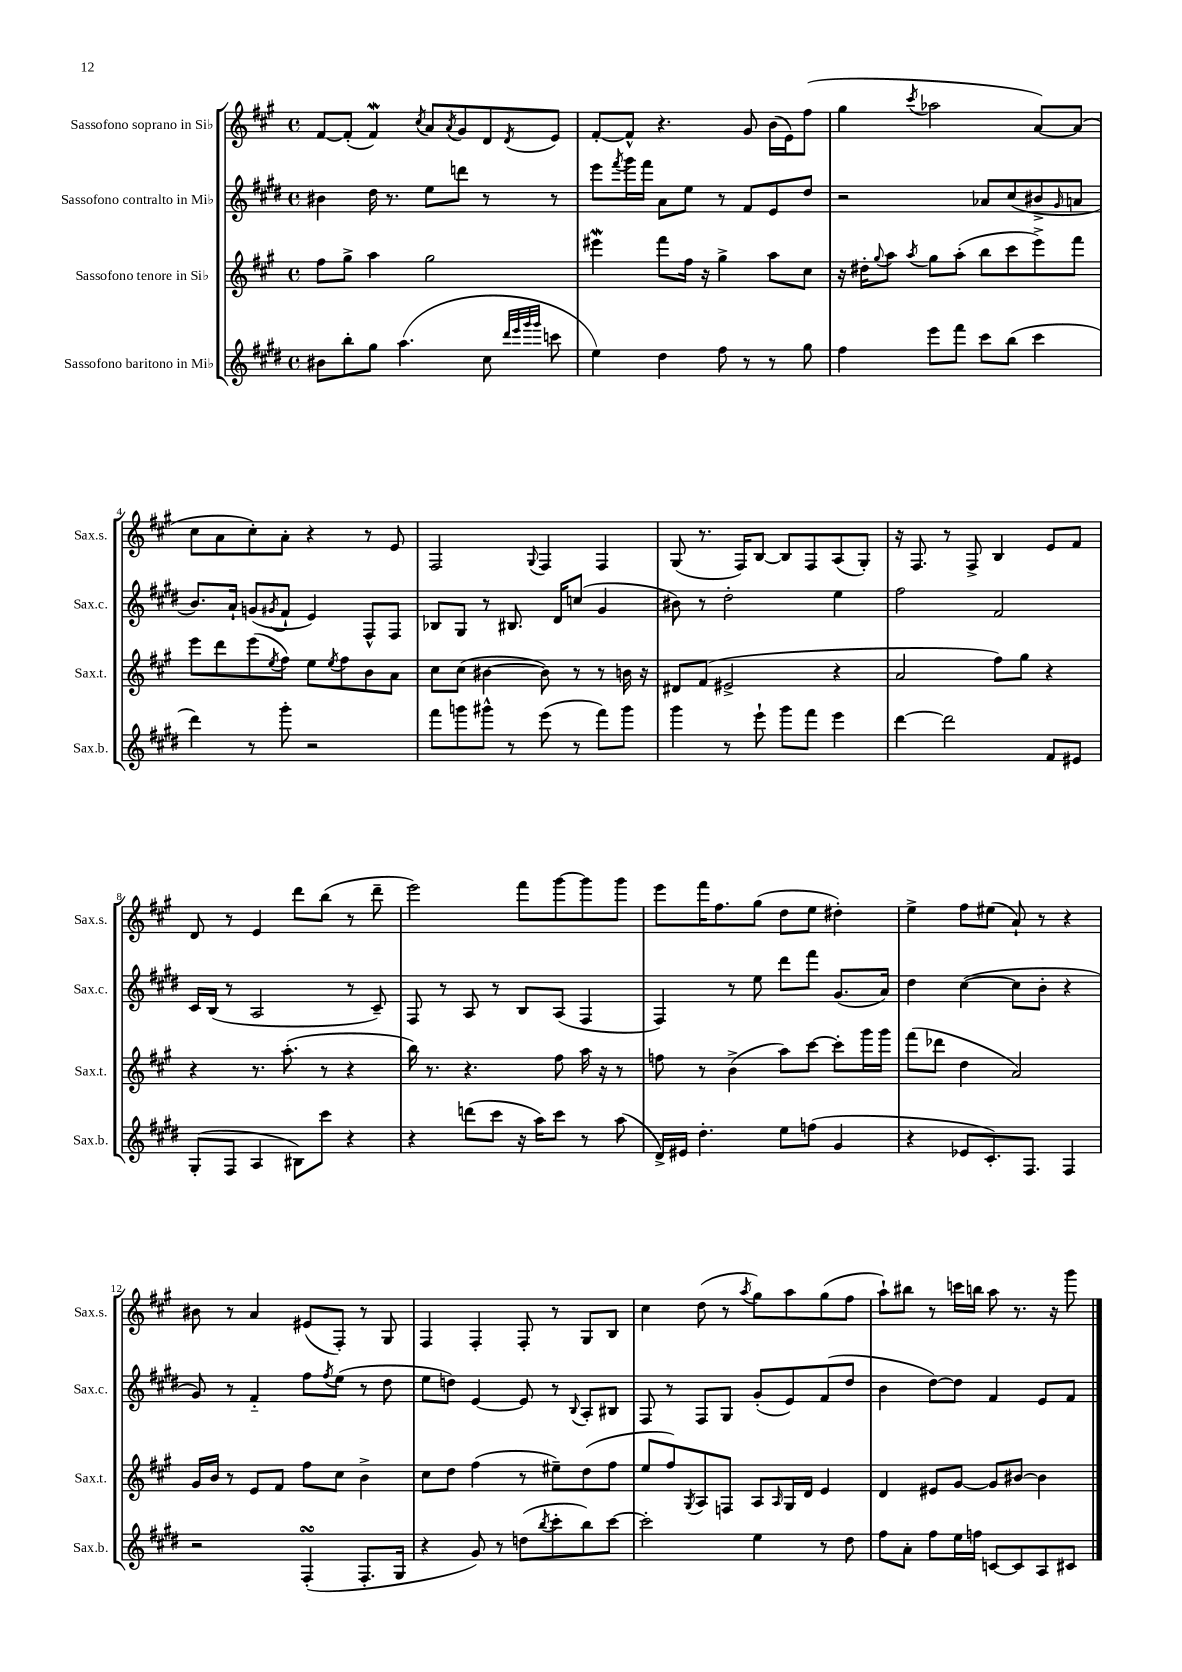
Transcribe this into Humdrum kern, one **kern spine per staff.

**kern	**kern	**kern	**kern
*staff4	*staff3	*staff2	*staff1
*clefG2	*clefG2	*clefG2	*clefG2
*k[f#c#g#d#]	*k[f#c#g#]	*k[f#c#g#d#]	*k[f#c#g#]
*M4/4	*M4/4	*M4/4	*M4/4
*met(c)	*met(c)	*met(c)	*met(c)
8b#	8ff#	4b#	[8f#
8bb'	8gg#^	.	(8f#']
8gg#	4aa	16dd#	4f#)
.	.	8.r	.
(4.aa	.	.	.
.	.	.	8qcc#
.	2gg#	8ee	8a
.	.	.	8qa
.	.	8ddd	8g#
8cc#	.	8r	8d
32qqddd#	.	.	.
32qqeee	.	.	.
32qqggg#	.	.	.
32qqggg#	.	.	8qd
8ccc	.	8r	8e
=	=	=	=
4ee)	4eee#	8eee	[8f#'
.	.	8qfff#	.
.	.	16ggg#	8f#^^]
.	.	16fff#	.
4dd#	8fff#	8a	4.r
.	16ff#	8ee	.
.	16r	.	.
8ff#	4gg#^	8r	.
8r	.	8f#	8g#
8r	8aa	8e	(16b
.	.	.	16e)
8gg#	8cc#	8dd#	(8ff#
=	=	=	=
4ff#	16r	2r	4gg#
.	16dd#'	.	.
.	8qqgg#	.	.
.	8aa	.	.
.	8qaa	.	8qccc#
8eee	8gg#	.	2aa-
8fff#	(8aa'	.	.
8ccc#	8bb	8a-	.
(8bb	8ccc#	(8cc#	.
4ccc#	8eee^)	8b#^	[8a)
.	.	16qqg#	.
.	8fff#	8a	(8a]
=	=	=	=
4ddd#)	8eee	8.b)	8cc#
.	8ddd	.	8a
.	.	16a`	.
8r	(8eee	(8g	8cc#')
.	8qee	8qg#	.
8ggg#'	8ff#)	8f#`	8a'
2r	8ee	4e)	4r
.	8qee	.	.
.	8ff#	.	.
.	8b	8F#^^	8r
.	8a	8F#	8e
=	=	=	=
8fff#	8cc#	8B-	2F#
8ggg	(8cc#	8G#	.
8ggg#^^	[4b#	8r	.
8r	.	8.B#	.
.	.	.	8qqG#
(8eee	8b#])	.	4F#
.	.	16d#	.
8r	8r	(8cc	.
8fff#)	8r	4g#	4F#
8ggg#	16b	.	.
.	16r	.	.
=	=	=	=
4ggg#	8d#	8b#)	(8G#
.	(8f#	8r	8.r
8r	2e#^	2dd#'	.
.	.	.	16F#)
8eee`	.	.	[8B
8ggg#	.	.	8B]
8fff#	.	.	8F#
4eee	4r	4ee	(8A
.	.	.	8G#')
=	=	=	=
[4ddd#	2a	2ff#	16r
.	.	.	8.F#
2ddd#]	.	.	8r
.	.	.	8F#^
.	8ff#)	2f#	4B
.	8gg#	.	.
8f#	4r	.	8e
8e#	.	.	8f#
=	=	=	=
(8G#'	4r	16c#	8d
.	.	(16B	.
8F#	.	8r	8r
4A	8.r	2A	4e
.	(8.aa'	.	.
8B#)	.	.	8ddd
8ccc#	8r	.	(8bb
4r	4r	8r	8r
.	.	8c#~)	8ddd~
=	=	=	=
4r	16bb)	8F#	2eee)
.	8.r	.	.
.	.	8r	.
(8ddd	4.r	8A	.
8ccc#	.	8r	.
16r	.	8B	8fff#
16aa)	.	.	.
8ccc#	8ff#	(8A	[8ggg#
8r	16aa	4F#	8ggg#]
.	16r	.	.
(8aa	8r	.	8ggg#
=	=	=	=
16d#^)	8ff	4F#)	8eee
16e#	.	.	.
4.dd#'	8r	.	16fff#
.	.	.	8.ff#
.	(4b^	8r	.
.	.	8ee	(8gg#
8ee	8aa)	8ddd#	8dd
(8ff	[8ccc#	8fff#	8ee
4g#	8ccc#']	(8.g#	4dd#')
.	16ggg#	.	.
.	16ggg#	16a)	.
=	=	=	=
4r	(8fff#	4dd#	4ee^
.	8ddd-	.	.
8e-	4dd	([4cc#	8ff#
8.c#')	.	.	(8ee#
.	2a)	8cc#]	8a`)
8.F#	.	.	.
.	.	8b'	8r
4F#	.	4r	4r
=	=	=	=
2r	16g#	8g#)	8b#
.	16b	.	.
.	8r	8r	8r
.	8e	4f#'~	4a
.	8f#	.	.
(4F#'	8ff#	8ff#	(8e#
.	.	8qff#	.
.	8cc#	(8ee	8F#')
8.F#'	4b^	8r	8r
.	.	8dd#	8G#
16G#	.	.	.
=	=	=	=
4r	8cc#	8ee	4F#
.	8dd	8dd)	.
8g#)	(4ff#	[4e	4F#'
8r	.	.	.
(8dd	8r	8e]	8F#'
8qbb	.	.	.
8ccc#'	8ee#~)	8r	8r
.	.	8qqB	.
8bb)	(8dd	8A'	8G#
[8ccc#	8ff#	8B#	8B
=	=	=	=
2ccc#']	8ee	8F#	4cc#
.	8ff#)	8r	.
.	8qG#	.	.
.	8A	8F#	(8dd
.	8F	8G#	8r
.	.	.	8qaa
4ee	8A	(8g#'	8gg#)
.	16qqA	.	.
.	16G#	8e)	8aa
.	16d	.	.
8r	4e	(8f#	(8gg#
8dd#	.	8dd#	8ff#
=	=	=	=
8ff#	4d	4b	8aa`)
8a'	.	.	8bb#
8ff#	8e#	[8dd#)	8r
16ee	[8g#	8dd#]	16ccc
16ff	.	.	16bb
[8c	8g#]	4f#	8aa
8c]	[8b#	.	8.r
8A	4b#]	8e	.
.	.	.	16r
8c#	.	8f#	8ggg#
==	==	==	==
*-	*-	*-	*-
